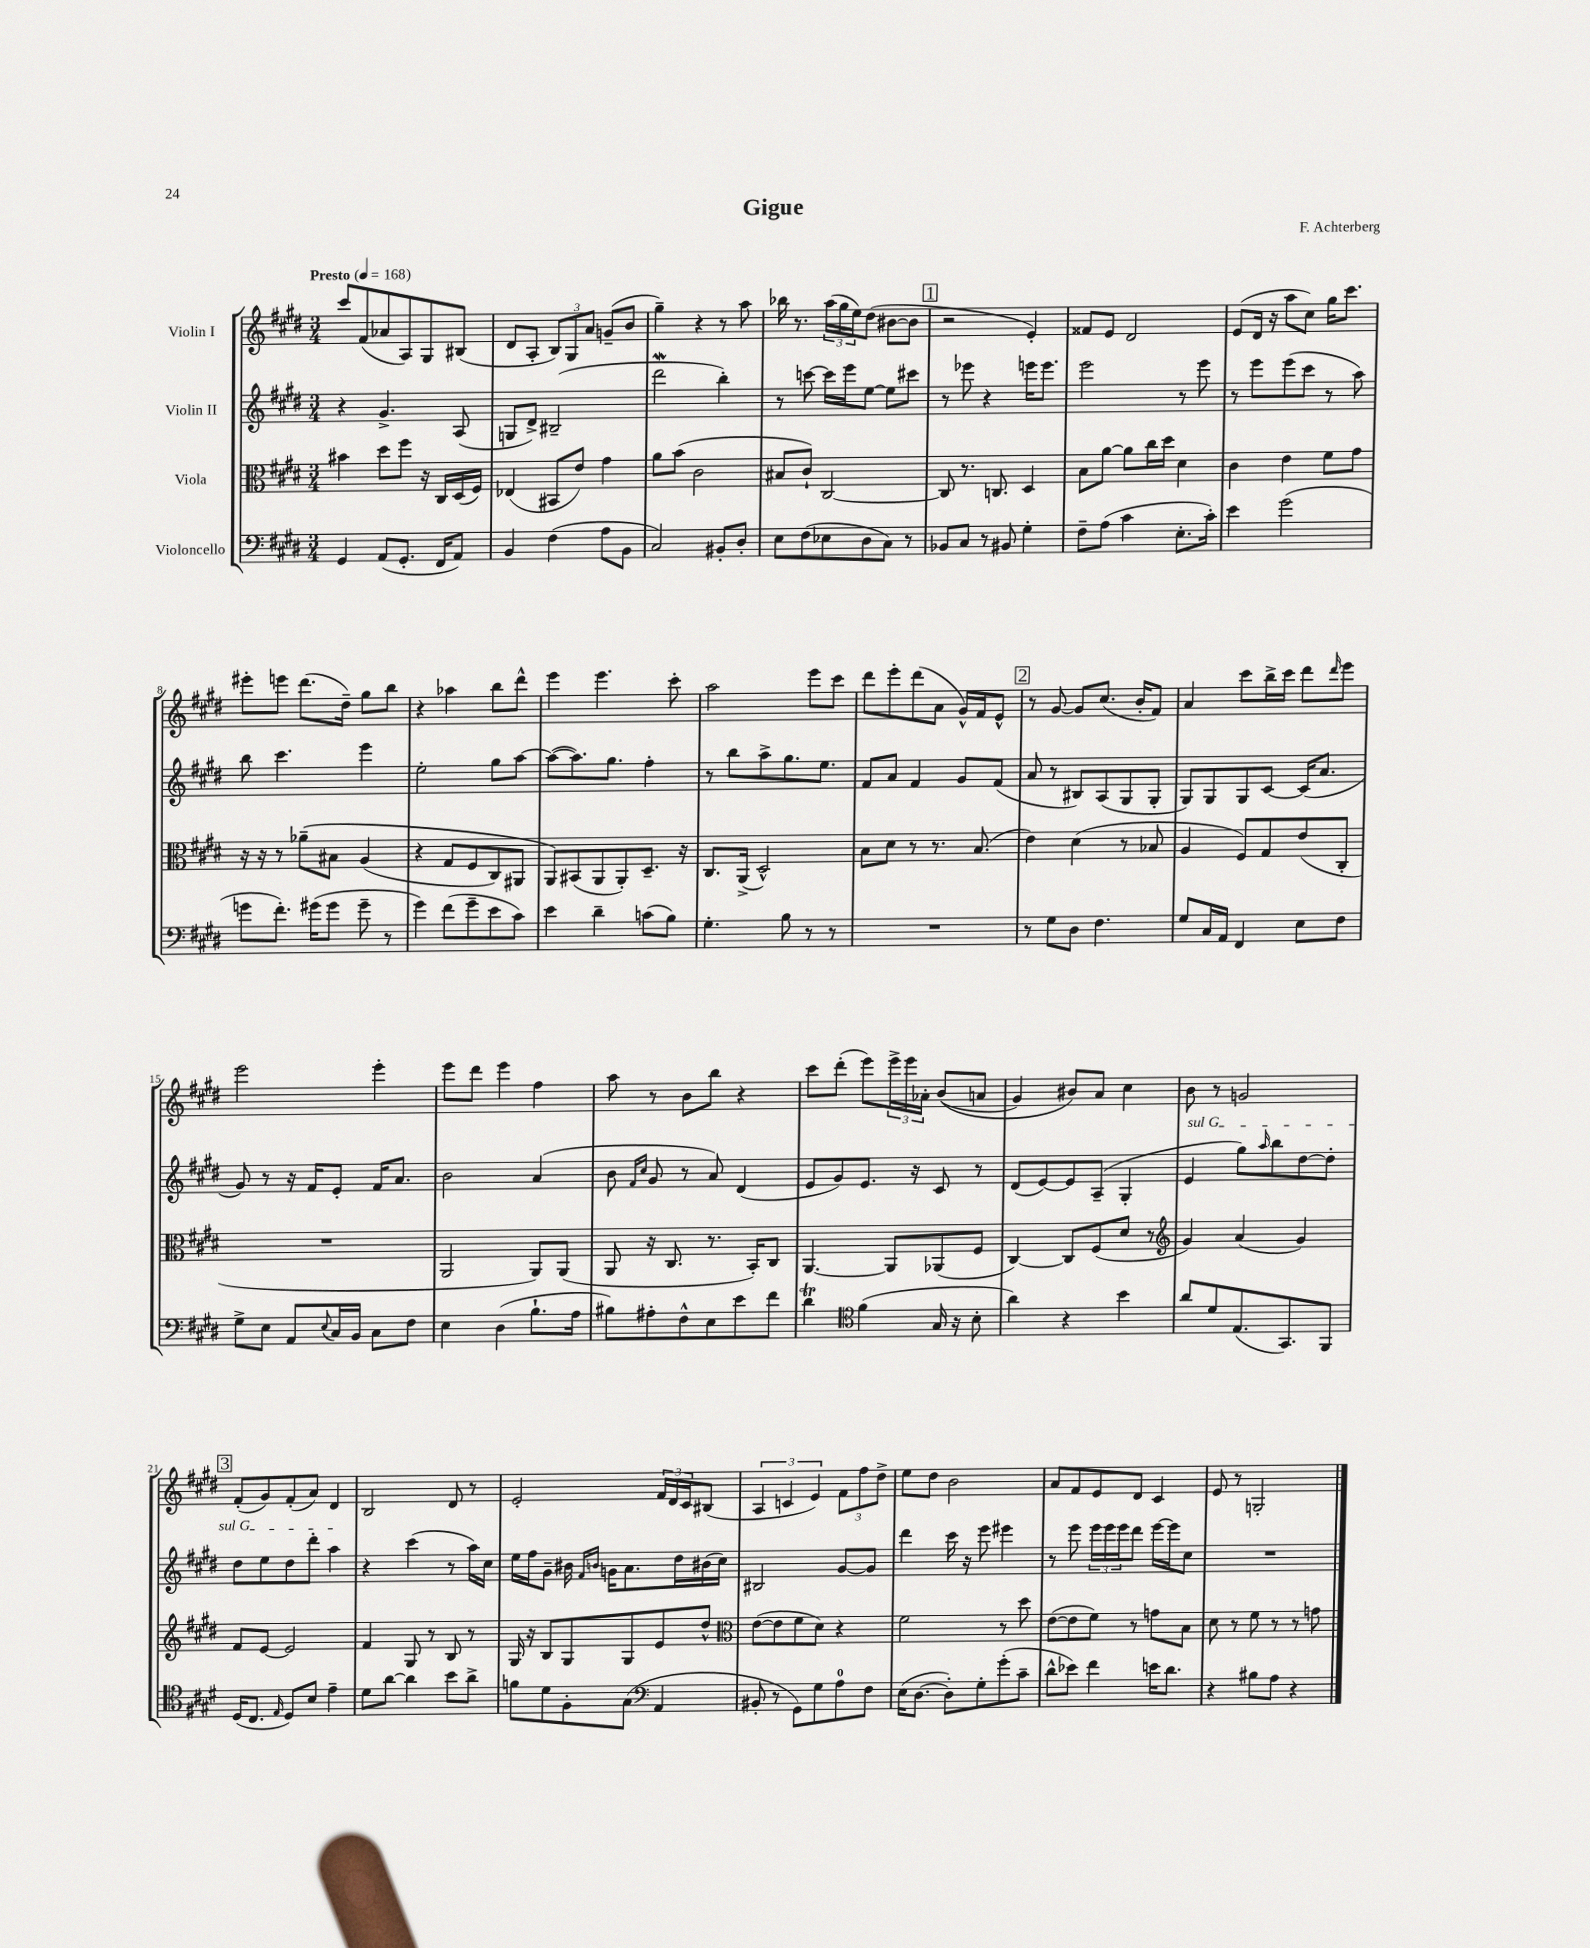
\header { title = "Gigue" composer = "F. Achterberg" }
<<
\new StaffGroup <<
\new Staff = "s0" \with { instrumentName = "Violin I" } {
    \clef treble \key e \major \numericTimeSignature \time 3/4 \tempo "Presto" 4 = 168
    cis'''8 fis'8( aes'8 a8) gis8 bis8( |
    dis'8 a8-. \tuplet 3/2 { b8) gis8 a'8 } g'8--( b'8 |
    gis''4--) r4 r8 a''8 |
    bes''16 r8. \tuplet 3/2 { a''16( gis''16 e''16) } dis''8( bis'8~ bis'8 |
    \mark \markup { \box "1" } r2 e'4-.) |
    fisis'8 e'8 dis'2 |
    e'8( dis'16 r16 a''8 cis''8) gis''16 cis'''8. |
    eis'''8-. e'''8 dis'''8.( dis''16--) gis''8 b''8 |
    r4 aes''4 b''8 dis'''8-^ |
    e'''4 e'''4. cis'''8-. |
    a''2 e'''8 cis'''8 |
    dis'''8 e'''8-. dis'''8( a'8 gis'16-^) fis'16 e'8-^ |
    \mark \markup { \box "2" } r8 gis'8~ gis'8 cis''8.( b'16-. fis'8) |
    a'4 cis'''8 b''16-> cis'''16 dis'''8 \grace { dis'''16 } e'''8 |
    e'''2 e'''4-. |
    e'''8 dis'''8 e'''4 fis''4 |
    a''8 r8 b'8 b''8 r4 |
    cis'''8 dis'''8-.( e'''8) \tuplet 3/2 { e'''16-> e'''16 aes'16-. } b'8(\( a'8 |
    gis'4) bis'8\) a'8 cis''4 |
    b'8 r8 g'2 |
    \mark \markup { \box "3" } fis'8-.( gis'8) fis'8-.( a'8) dis'4 |
    b2 dis'8 r8 |
    e'2-. \tuplet 3/2 { fis'16 dis'16 cis'16 } bis8( |
    \tuplet 3/2 { a4 c'4 e'4) } \tuplet 3/2 { fis'8 fis''8 dis''8-> } |
    e''8 dis''8 b'2 |
    a'8 fis'8 e'8 dis'8 cis'4 |
    e'8 r8 g2-. \bar "|." |
}
\new Staff = "s1" \with { instrumentName = "Violin II" } {
    \clef treble \key e \major \numericTimeSignature \time 3/4
    r4 gis'4.-> a8( |
    g8 dis'8->) bis2--( |
    dis'''2\mordent b''4-.) |
    r8 c'''8~ c'''16 e'''16 e''8~ e''8 cis'''8 |
    \mark \markup { \box "1" } r8 ees'''8 r4 e'''16 e'''8. |
    e'''2 r8 e'''8 |
    r8 e'''8 e'''8( cis'''8 r8 a''8) |
    b''8 cis'''4. e'''4 |
    e''2-. gis''8 a''8~ |
    a''8~( a''8.) gis''8. fis''4-. |
    r8 b''8 a''8-> gis''8. e''8. |
    fis'8 a'8 fis'4 gis'8 fis'8( |
    \mark \markup { \box "2" } a'8 r8 bis8) a8( gis8 gis8-. |
    gis8) gis8 gis8 cis'8~ cis'16( a'8. |
    gis'8) r8 r16 fis'16 e'8-. fis'16 a'8. |
    b'2 a'4( |
    b'8 \grace { fis'16 cis''16 } gis'8 r8 a'8) dis'4( |
    e'8 gis'8) e'8. r16 cis'8 r8 |
    dis'8( e'8~) e'8 a8--( gis4-. |
    \once \override TextSpanner.bound-details.left.text = \markup { \italic "sul G" } e'4\startTextSpan gis''8) \grace { a''16 } b''8 dis''8~ dis''8-. |
    \mark \markup { \box "3" } dis''8 e''8 dis''8 dis'''8-. a''4\stopTextSpan |
    r4 cis'''4( r8 a''16) cis''16 |
    e''16 fis''16 gis'8-- bis'16 \grace { fis'16 b'16 } g'16 a'8. dis''16 bis'16( cis''16) |
    bis2 gis'8~ gis'8 |
    dis'''4 cis'''16 r16 e'''8 eis'''4 |
    r8 e'''8 \tuplet 3/2 { e'''16 e'''16 e'''16 } dis'''8 e'''16~ e'''16 cis''8 |
    R2. \bar "|." |
}
\new Staff = "s2" \with { instrumentName = "Viola" } {
    \clef alto \key e \major \numericTimeSignature \time 3/4
    bis'4 dis''8 fis''8 r16 cis16 dis16( fis16) |
    ees4( bis,8 e'8) gis'4 |
    a'8 b'8( cis'2 |
    bis8 cis'8-!) cis2~ |
    \mark \markup { \box "1" } cis8 r8. c8. dis4 |
    b8 a'8~ a'8 cis''16 dis''16 dis'4 |
    cis'4 e'4 fis'8 gis'8 |
    r16 r16 r8 aes'8--\( bis8 a4( |
    r4 gis8 fis8 cis8) ais,8 |
    a,8\) bis,8( a,8 a,8-.) dis8.-- r16 |
    cis8. a,16->( dis2-^) |
    b8 dis'8 r8 r8. b8.( |
    \mark \markup { \box "2" } e'4) dis'4( r8 bes8 |
    a4 fis8) gis8 e'8( cis8-. |
    R2. |
    a,2 a,8) a,8( |
    a,8 r16 cis8. r8. b,16-.) cis8 |
    a,4.~ a,8 aes,8( fis8 |
    cis4~) cis8 fis8( dis'8 r8 |
    \clef treble gis'4) a'4( gis'4) |
    \mark \markup { \box "3" } fis'8 e'8~ e'2 |
    fis'4 gis8 r8 b8 r8 |
    gis16 r16 b8 gis8 gis8 e'8 dis''8-^ |
    \clef alto e'8~( e'8 fis'8 dis'8) r4 |
    fis'2 r8 dis''8 |
    e'8~( e'8 fis'8) r8 g'8 b8 |
    dis'8 r8 fis'8 r8 r8 g'8 \bar "|." |
}
\new Staff = "s3" \with { instrumentName = "Violoncello" } {
    \clef bass \key e \major \numericTimeSignature \time 3/4
    gis,4 a,8( gis,8.-. fis,16 a,8) |
    b,4 fis4( a8 b,8 |
    cis2) bis,8-. dis8-. |
    e8 fis8( ees8 dis8 cis8) r8 |
    \mark \markup { \box "1" } bes,8 cis8 r8 bis,8 gis4-. |
    fis8-- a8( cis'4 e8.-. cis'16-.) |
    e'4 gis'2( |
    g'8 fis'8.-.) gis'16( gis'8 gis'8-- r8 |
    gis'4) fis'8( gis'8-- e'8 cis'8) |
    e'4 dis'4-- c'8( b8) |
    gis4.-. b8 r8 r8 |
    R2. |
    \mark \markup { \box "2" } r8 gis8 dis8 fis4. |
    gis8 cis16 a,16 fis,4 e8 fis8 |
    gis8-> e8 a,8 \appoggiatura { e8 } cis16 b,16 cis8 fis8 |
    e4 dis4( b8.-! a16 |
    bis8) ais8-. fis8-^ e8 e'8 fis'8 |
    dis'4\trill \clef tenor fis'4( gis16 r16 b8-. |
    a'4) r4 b'4 |
    a'8 dis'8 e8.( gis,8.) fis,8 |
    \mark \markup { \box "3" } dis16( cis8. \grace { e16 } dis8) b8 e'4-- |
    dis'8 a'8~ a'4 b'8 a'8-> |
    f'8 dis'8 fis8-. gis8( \clef bass a,4 |
    bis,8-. r8 gis,8) gis8 a8-0 fis8 |
    e16( dis8.~ dis8-.) gis8-. gis'8-.( cis'8-- |
    dis'8-^ ees'8) fis'4 e'16 dis'8. |
    r4 bis8 a8 r4 \bar "|." |
}
>>
>>
